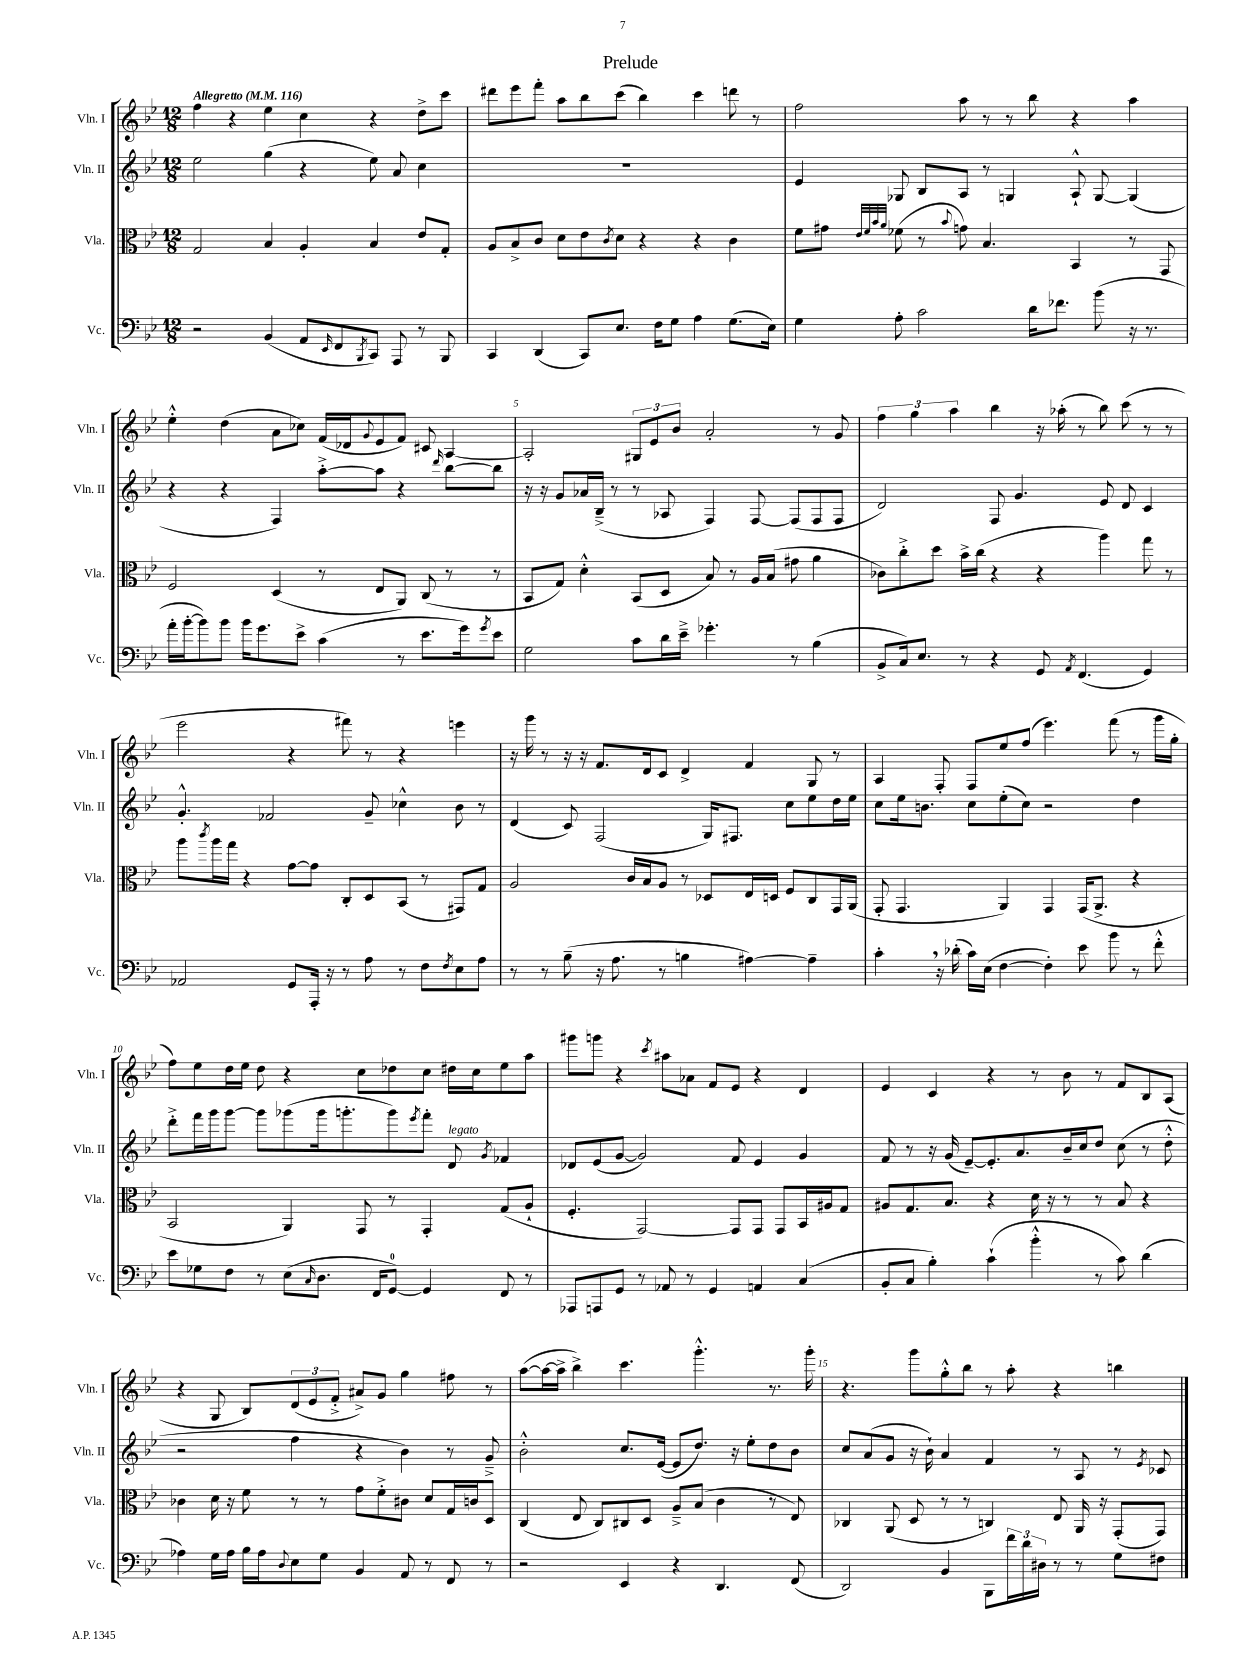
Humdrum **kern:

**kern	**kern	**kern	**kern
*part4	*part3	*part2	*part1
*staff4	*staff3	*staff2	*staff1
*I"Vc.	*I"Vla.	*I"Vln. II	*I"Vln. I
*I'Vc.	*I'Vla.	*I'Vln. II	*I'Vln. I
*clefF4	*clefC3	*clefG2	*clefG2
*k[b-e-]	*k[b-e-]	*k[b-e-]	*k[b-e-]
*M12/8	*M12/8	*M12/8	*M12/8
*MM116	*MM116	*MM116	*MM116
=1	=1	=1	=1
!	!	!	!LO:TX:a:B:t=Allegretto
2r	2G/	2ee-\	4ff\
.	.	.	4r
(4BB-/	4B-/	(4gg\	4ee-\
8AA/L	4A'/	4r	4cc\
16qqEE-/	.	.	.
8FF/	.	.	.
8qBBB-/	.	.	.
8CC/J)	4B-/	8ee-\)	4r
8AAA/	.	8a/	.
8r	8e-/L	4cc\	8dd^\L
8BBB-/	8G'/J	.	8ccc\J
=2	=2	=2	=2
4CC/	8A/L	1.r	8ddd#X\L
.	8B-^/	.	8eee-\
(4DD/	8c/J	.	8fff'\J
.	8d\L	.	8aa\L
8CC/L)	8e-\	.	8bb-\
.	8qc/	.	.
8.E-/J	8d\J	.	(8ccc\J
.	4r	.	4bb-\)
16F\KL	.	.	.
8G\J	.	.	.
4A\	4r	.	4ccc\
(8.G\L	4c\	.	8dddn\
.	.	.	8r
16E-\Jk)	.	.	.
=3	=3	=3	=3
4G\	8f\L	4e-/	2ff\
.	8g#X\J	.	.
.	32qqe-/LLL	.	.
.	32qqf/	.	.
.	32qqb-/	.	.
.	32qqa/JJJ	.	.
8A'\	(8f-X\	8G-X/	.
2c\	8r	8B-/L	.
.	8qqb-/	.	.
.	8gn\)	8A/J	8aa\
.	4.B-/	8r	8r
.	.	4Gn/	8r
16d\KL	.	.	8bb-\
8.f-X\J	.	.	.
.	4BB-/	8A`^^/	4r
(8b-\	.	[8G/	.
16r	8r	(4G/]	4aa\
8.r	.	.	.
.	8GG/	.	.
!!LO:LB:g=z
=4	=4	=4	=4
16a'\LL	2F/	4r	4ee-'^^\
[16b-'\J	.	.	.
8b-\])	.	.	.
8b-\J	.	4r	(4dd\
16b-\KL	.	.	.
8.g\	.	.	.
.	(4D/	4F/)	8a\L
8e-^\J	.	.	8cc-X\J)
(4c\	8r	[8aa'^\L	(16f/LL
.	.	.	16d-X/J
.	.	.	8qqg/
.	8E-/L	8aa\J]	8e-/
8r	8AA/J)	4r	8f/J)
8.e-\L	(8C/	.	8c#X/
.	.	16qqddd/	.
.	8r	[8bb-\L	[4A/
16g\k)	.	.	.
8qg/	.	.	.
8e-\J	8r	8bb-\J]	.
=5	=5	=5	=5
2G\	8BB-/L	16r	2A'/]
.	.	16r	.
.	8G/J)	8g/L	.
.	4d'^^\	16a-X/L	.
.	.	(16B-~^/JJ	.
.	.	8r	.
8c\L	(8BB-/L	8r	12G#X/L
.	.	.	12e-/
16d\L	8D/J	8A-X/	.
.	.	.	12b-/J
16e-~^\JJ	.	.	.
4.g-X'\	8B-/)	4F/)	2a'/
.	8r	.	.
.	16A/LL	[8F/	.
.	(16B-/JJ	.	.
8r	8g#X\	(8F/L]	.
(4B-\	4a\	8F/	8r
.	.	8F/J	8g/
=6	=6	=6	=6
8BB-^/L	8c-X\L)	2d/)	6ff\
16C/k)	8cc'^\	.	.
.	.	.	6gg\
8.E-/J	.	.	.
.	8dd\J	.	.
.	.	.	6aa\
8r	16b-^\LL	.	.
.	(16cc\JJ	.	.
4r	4r	8F/	4bb-\
.	.	4.g/	.
8GG/	4r	.	16r
.	.	.	(16aa-X'\
8qAA/	.	.	.
(4.FF/	.	.	8r
.	4aa\)	8e-/	8bb-\)
.	.	8d/	(8ccc\
4GG/)	8gg\	4c/	8r
.	8r	.	8r
!!LO:LB:g=z
=7	=7	=7	=7
2AA-X/	8aa\L	4.g'^^/	2eee-\
.	8qccc/	.	.
.	16aa\L	.	.
.	16gg\JJ	.	.
.	4r	.	.
.	.	2f-X/	.
8GG/L	[8g\L	.	4r
16AAA'/Jk	8g\J]	.	.
16r	.	.	.
8r	8C'/L	.	8fff#X\)
8A\	8D/	8g~/	8r
8r	(8BB-/J	4cc-X^^\	4r
8F\L	8r	.	.
8qF/	.	.	.
8E-\	8GG#X/L)	8b-\	4eeen\
8A\J	8G/J	8r	.
=8	=8	=8	=8
8r	2A/	(4d/	16r
.	.	.	16ggg\
8r	.	.	8r
(8B-~\	.	8c/)	16r
.	.	.	16r
16r	.	(2F/	8.f/L
8.A\	.	.	.
.	16c/LL	.	.
.	16B-/J	.	16d/k
8r	8A/J	.	8c/J
4Bn\	8r	.	4d^/
.	8D-X/L	16G/KL)	.
.	.	8.F#X/J	.
[4A#X\)	16E-/L	.	4f/
.	16Dn/JJ	.	.
.	8F/L	8cc\L	.
4A#~\]	8C/	8ee-\	8G/
.	16GG/L	16dd\L	8r
.	(16AA/JJ	16ee-\JJ	.
=9	=9	=9	=9
4c',\	8GG'/	8cc\L	4A/
.	4.GG/	16ee-\k	.
.	.	8.bn\J	.
16r	.	.	8F'/
(16d-X'\	.	.	.
16c\LL)	.	8cc\L	8F/L
(16E-\JJ	.	.	.
[4F\	4AA/)	(8ee-'\	8ee-/
.	.	8cc\J)	(8ff/J
4F'\])	4GG/	2r	4.eee-\)
8e-\	(16GG/KL	.	.
.	8.AA^/J	.	.
8b-\	.	.	(8fff\
8r	4r	4dd\	8r
8f'^^\	.	.	16ggg\LL
.	.	.	16gg'\JJ
!!LO:LB:g=z
=10	=10	=10	=10
8e-\L	2BB-/	8ddd'^\L	8ff\L)
8G-X\	.	16fff\L	8ee-\
.	.	16ggg\J	.
8F\J	.	[8ggg\J	16dd\L
.	.	.	16ee-\JJ
8r	.	8ggg\L]	8dd\
(8E-\L	4AA/)	(8ggg-X\	4r
16qqC/	.	.	.
8.D\J	.	16ggg-\k	.
.	.	8.gggn'\	.
.	8GG/	.	8cc\L
16FF/KL	.	.	.
[8GG/J)	8r	8ggg\)	8dd-X\
.	.	8qeee-/	.
4GG/]	4GG'/	8fff'\J	8cc\J
!	!	!LO:TX:a:i:t=legato	!
.	.	8d/	16dd#X\LL
.	.	.	16cc\J
.	.	8qg/	.
8FF/	(8G/L	4f-X/	8ee-\
8r	8A`/J	.	8aa\J
=11	=11	=11	=11
8AAA-X/L	4.F'/	8d-X/L	8ggg#X\L
8AAAn/	.	(8e-/	8gggn\J
8GG/J	.	[8g/J	4r
8r	[2GG/)	2g/])	.
.	.	.	8qccc/
8AA-X/	.	.	8aa#X\L
8r	.	.	8a-X\J
4GG/	.	.	8f/L
.	8GG/L]	8f/	8e-/J
4AAn/	8GG/J	4e-/	4r
.	8GG/L	.	.
(4C/	16BB-/L	4g/	4d/
.	16A#X/J	.	.
.	8G/J	.	.
=12	=12	=12	=12
8BB-'/L	8A#X/L	8f/	4e-/
8C/J	8.G/	8r	.
4B-'\)	.	16r	4c/
.	8.B-/J	(16g/	.
.	.	[8e-~/L)	.
(4c`\	4r	8.e-'/]	4r
.	.	8.a/	.
4b-'^^\	16d\	.	8r
.	16r	.	.
.	8r	16b-~/L	8b-\
.	.	16cc/J	.
8r	8r	8dd/J	8r
8c\)	8B-/	(8cc\	8f/L
(4d\	4r	8r	8B-/
.	.	8dd'^^\	(8A/J
!!LO:LB:g=z
=13	=13	=13	=13
4A-X\)	4c-X\	2r	4r
16G\LL	16d\	.	8G/
16A-\JJ	16r	.	.
16B-\LL	8f\	.	8B-/L)
16A-\J	.	.	.
8qqD/	.	.	.
8E-\	8r	4ff\	(12d/
.	.	.	12e-/
8G\J	8r	.	.
.	.	.	12f'^/J
4BB-/	8g\L	4r	8a#X^/L)
.	8f'^\	.	8g/J
8AA/	8c#X\J	4b-\)	4gg\
8r	8d/L	.	.
8FF/	16G/L	8r	8ff#X\
.	16cn/J	.	.
8r	8D/J	8g~^/	8r
=14	=14	=14	=14
2r	(4C/	2b-'^^\	([8aa\L
.	.	.	16aa\L_
.	.	.	16aa^\JJ]
.	8E-/	.	4bb-^\)
.	8C/L)	.	.
4EE-/	8C#X/	8.cc/L	4.ccc\
.	8D/J	.	.
.	.	([16e-/Jk	.
4r	8A~^/L	8e-/L]	.
.	(8B-/J	8.dd/J)	4.ggg'^^\
4.DD/	4c\	.	.
.	.	16r	.
.	.	8ee-'\L	.
.	8r	8dd\	8.r
(8FF/	8E-/)	8b-\J	.
.	.	.	16ggg'\
=15	=15	=15	=15
2DD/)	4C-X/	8cc/L	4.r
.	.	(8a/	.
.	(8AA/	8g/J	.
.	8D/	16r	8ggg\L
.	.	16b-`\)	.
4BB-/	8r	4a/	8gg'^^\
.	8r	.	8bb-\J
8BBB-\L	4Cn/)	4f/	8r
24f\L	.	.	8aa'\
24d\	.	.	.
24D#X\JJ	.	.	.
8r	8E-/	8r	4r
8r	16AA/	8A/	.
.	16r	.	.
8G\L	(8GG'/L	8r	4bbn\
.	.	8qe-/	.
8F#X\J	8GG/J)	8c-X/	.
==	==	==	==
*-	*-	*-	*-
